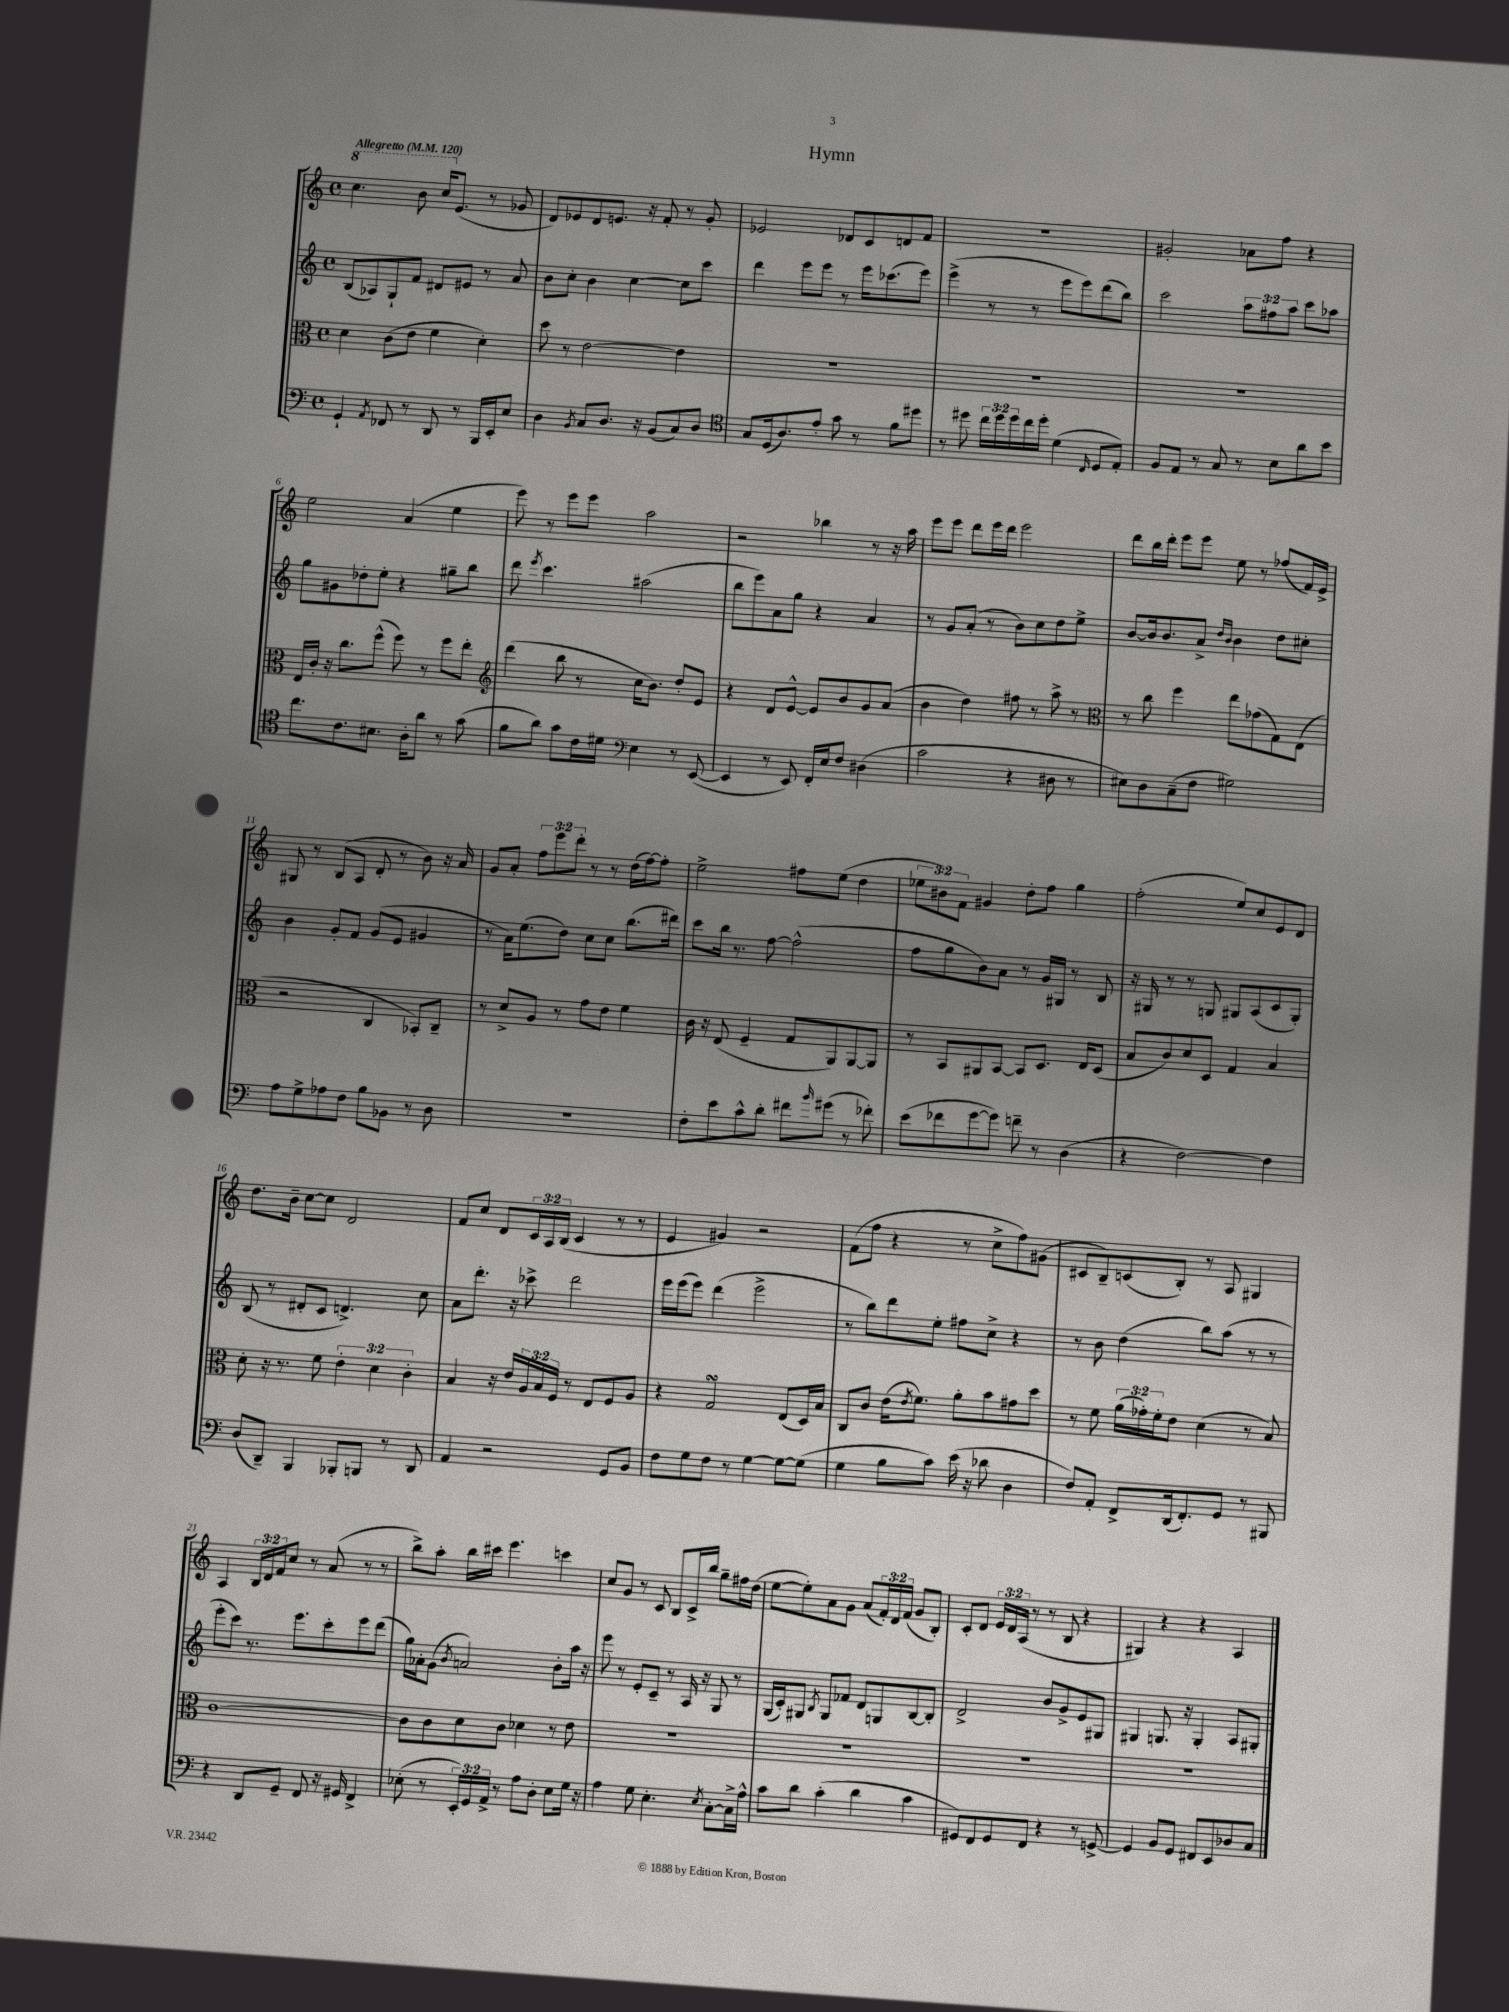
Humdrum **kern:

**kern	**kern	**kern	**kern
*staff4	*staff3	*staff2	*staff1
*clefF4	*clefC3	*clefG2	*clefG2
*k[]	*k[]	*k[]	*k[]
*M4/4	*M4/4	*M4/4	*M4/4
*met(c)	*met(c)	*met(c)	*met(c)
*MM120	*MM120	*MM120	*MM120
4GG`	4d	(8B	4.ccc
.	.	8A-)	.
8qAA	.	.	.
8FF-	(8c	8G`	.
8r	8e	8f	8bb
8DD	4f	8d#	16ccc
.	.	.	(8.e
8r	.	8e#	.
16BBB	4d')	8r	8r
16EE'	.	.	.
8E	.	8a	8g-
=	=	=	=
4D	8dd	8b	8d)
.	8r	8cc'	8e-
8qBB	.	.	.
8C	[2e	4b	8d
8.D	.	.	8.e
.	.	[4cc	.
16r	.	.	16r
(8BB	.	.	8f'
8C)	4e]	8cc]	8r
8D	.	8ccc	8g'
=	=	=	=
*clefC4	*	*	*
8G	1r	4ddd	2e-
(16D	.	.	.
8.A)	.	.	.
.	.	8eee	.
8e'	.	8eee	.
8g	.	8r	8d-
8r	.	16eee	8c
.	.	(8.ccc-	.
8f	.	.	8d
8dd#	.	8eee)	8f
=	=	=	=
8r	1r	(4eee^	1r
8dd#	.	.	.
24cc	.	8r	.
24dd#	.	.	.
24dd#	.	.	.
16cc	.	8r	.
16dd#'	.	.	.
(4d	.	8eee	.
.	.	8eee)	.
16qqC	.	.	.
8D	.	(8ddd	.
8E')	.	8bb)	.
=	=	=	=
8F	1r	2ccc	2g#'
8E	.	.	.
8r	.	.	.
8G	.	.	.
8r	.	12aa	8a-
.	.	12ff#	.
8B	.	.	8ff
.	.	12aa	.
8a	.	8ccc	4r
8b	.	8aa-	.
=	=	=	=
8.cc	16E	8gg	2ee
.	16c'	.	.
.	16r	8g#	.
8.c	8.cc	.	.
.	.	8dd-'	.
8.B#	(8ff^^	8ee'	.
.	8ff)	4r	(4a
16A'	.	.	.
8a	8r	.	.
8r	8ff	8gg#~	4ee
(8g	8ee'	8bb	.
=	=	=	=
*	*clefG2	*	*
8f	(4ddd	8ddd	8eee)
.	.	8qeee	.
8a)	.	4.ccc	8r
8g	8bb	.	8eee
16c	8r	.	8eee
16d#	.	.	.
*clefF4	*	*	*
4E	16cc	(2aa#	2aa
.	8.b)	.	.
8r	8dd'	.	.
([8EE	8e	.	.
=	=	=	=
4EE]	4r	8bb	2r
.	.	8eee)	.
8r	8d	8a	.
8EE)	[8e^^	8gg	.
16FF'	8e]	4r	4bb-
16E	.	.	.
8F	8b	.	.
(4D#	8g	4a	8r
.	(8a	.	16r
.	.	.	16aa
=	=	=	=
2c	4b	8r	8eee
.	.	8g	8eee
.	4dd)	(8a'	8ddd
.	.	8r	16eee
.	.	.	16ddd
4r	8ff#	8b)	2eee
.	8r	8cc	.
8D#	8aa^	8dd	.
8r	8r	8ee^	.
=	=	=	=
*	*clefC3	*	*
8E#)	8r	[8b	8ddd
8D	8cc	16b]	16bb
.	.	8.b	16ddd'
(8C~	4ff	.	8eee
8F	.	8a^	8eee
.	.	16qqdd	.
.	.	16qqb	.
2G#)	8ee	4b	8ee
.	(8g-	.	8r
.	8G)	8dd	(8ff-
.	(8E	8cc#'	16f)
.	.	.	16e^
=	=	=	=
8A	2r	4b	8G#
8G^	.	.	8r
8A-	.	8g'	(8B
8F	.	8f	8A
8B	4C	(8g	8d'
8BB-	.	8e	8r
8r	8BB-')	4g#	8b)
8D	8C~	.	16r
.	.	.	16a
=	=	=	=
1r	8r	8r	8g
.	8d^	16a)	8a'
.	.	(8.ee	.
.	8A	.	12ff
.	.	.	12eee
.	8r	8dd)	.
.	.	.	12ddd'
.	8g	8cc	8r
.	8e	8cc	8r
.	4f	(8.bb	(16dd
.	.	.	[16ff)
.	.	.	8ff']
.	.	16ddd#)	.
=	=	=	=
8F'	16c	8ccc	2ee^
.	16r	.	.
8e	(8E	16bb	.
.	.	8.r	.
8c^^	4F~	.	.
8d'	.	[8ff	.
8f#	8G	(2ff^^]	8ff#
16qqb	.	.	.
(8g#	8AA)	.	(8ee
8r	[8AA	.	4dd
8f-')	8AA]	.	.
=	=	=	=
(8e	8r	8ff	12ee-
.	.	.	12b#)
8f-	8BB	8gg	.
.	.	.	12f
[8g	8AA#	8b)	4g#
8g])	[8BB	8a	.
8f~	8BB]	8r	8dd'
8r	8.D	16g	8ff
.	.	16G#	.
(4D	.	8r	4gg
.	16E	.	.
.	(8D	8B	.
=	=	=	=
4r	8B	16r	(2ff'
.	.	16G#	.
.	8c)	8r	.
[2F)	8d	8r	.
.	8D	8G	.
.	4G	8G#	8ee)
.	.	(8A	8cc
4F]	4B	8c	8e
.	.	8G#')	8d
=	=	=	=
(8D	8d'	(8B	8.dd
8DD~)	16r	8r	.
.	8.r	.	16b~
4BBB	.	8d#'	[8cc
.	8f	8c	8cc]
8BBB-'	6e'	4.d^)	2d
8BBB	.	.	.
.	6d	.	.
8r	.	.	.
.	6c'	.	.
8DD	.	8cc	.
=	=	=	=
4AA	4B	8a	8f
.	.	8.ddd'	8cc
2r	16r	.	8d
.	16e	16r	.
.	24A	8ccc-^	24c
.	24B	.	24A
.	24F	.	(24B
.	8r	2ddd	4c
.	8E	.	.
8GG	8F	.	8r
8BB	8A	.	8r
=	=	=	=
8F	4r	16eee	4e
.	.	(16eee	.
8G	.	8eee)	.
8F	2G	(4ddd	4g#)
8r	.	.	.
[4G	.	2eee^	2r
8G_	(8E	.	.
(8G]	16D)	.	.
.	16B	.	.
=	=	=	=
4G	8C	8r	(8f
.	8c	8bb)	8ff
8B	(16e	8ddd	4r
.	8qe	.	.
.	8.f)	.	.
8c)	.	8ee'	.
(16e	8a'	8ff#	8r
16r	.	.	.
8d-	8b	8cc^	8cc^
4D	8g#	4r	8ff)
.	8dd	.	(8g#
=	=	=	=
8F)	8r	8r	8c#
8AA'	8f	8b	8B~)
8FF^	(24a	(4dd	(8c
.	24g-')	.	.
.	24f'	.	.
(16DD	8e	.	8B')
8.FF')	.	.	.
.	(4d	8bb)	8r
8GG	.	(8aa	8A
8r	8r	8r	4G#
8BBB#	8B)	8r	.
=	=	=	=
4r	[1c	8eee'	4A
.	.	8ccc)	.
8DD	.	8.r	24B
.	.	.	24d
.	.	.	24f
8GG~	.	.	8cc
.	.	8.eee	.
8FF	.	.	8r
16r	.	8ccc'	(8a
16GG#	.	.	.
4FF^	.	8eee	8r
.	.	(8ddd	8r
=	=	=	=
(8E-'	8c]	16gg)	8bb^)
.	.	16a-'	.
8r	8c	(8g	8aa'
.	.	8qb	.
24EE')	8d	2a)	16bb
24GG	.	.	.
.	.	.	16ccc#
24AA^	.	.	.
8r	8c	.	4.eee
8A	4d-	.	.
8D'	.	.	.
8E-	8r	8b'	4ccc
16G	8e	16aa	.
16r	.	16r	.
=	=	=	=
4A	1r	8eee	8cc
.	.	8r	8g
8G	.	8e'	8r
4.E'	.	8c~	8c
.	.	8r	8B
.	.	16A	16c^
.	.	16r	16bb
8qE	.	.	.
[8C'	.	8G	8gg~
16C^]	.	8r	16ff#
16A^^	.	.	(16dd
=	=	=	=
8c	1r	(16G	[8ee
.	.	16c')	.
8d	.	8G#	8ee'])
.	.	8qB	.
(4c'	.	8G#	8a
.	.	8f-	8g
4d	.	8d	(8a
.	.	8G	24f')
.	.	.	24d
.	.	.	(24f
4c	.	[8B	8g
.	.	8B']	8B')
=	=	=	=
8GG#)	1r	2d^	8c'
8FF	.	.	8d
8GG#	.	.	24e
.	.	.	24d
.	.	.	(24A
8FF	.	.	8r
4r	.	8b	8r
.	.	8g^	8B
8r	.	8e	4r
[8GG^	.	8G#	.
=	=	=	=
4GG]	1r	4G#	4G#)
8BB	.	8.G	4r
8GG	.	.	.
.	.	16r	.
8FF#	.	4G'	4r
8EE	.	.	.
8D-	.	8A	4A
8C	.	8G#'	.
==	==	==	==
*-	*-	*-	*-
